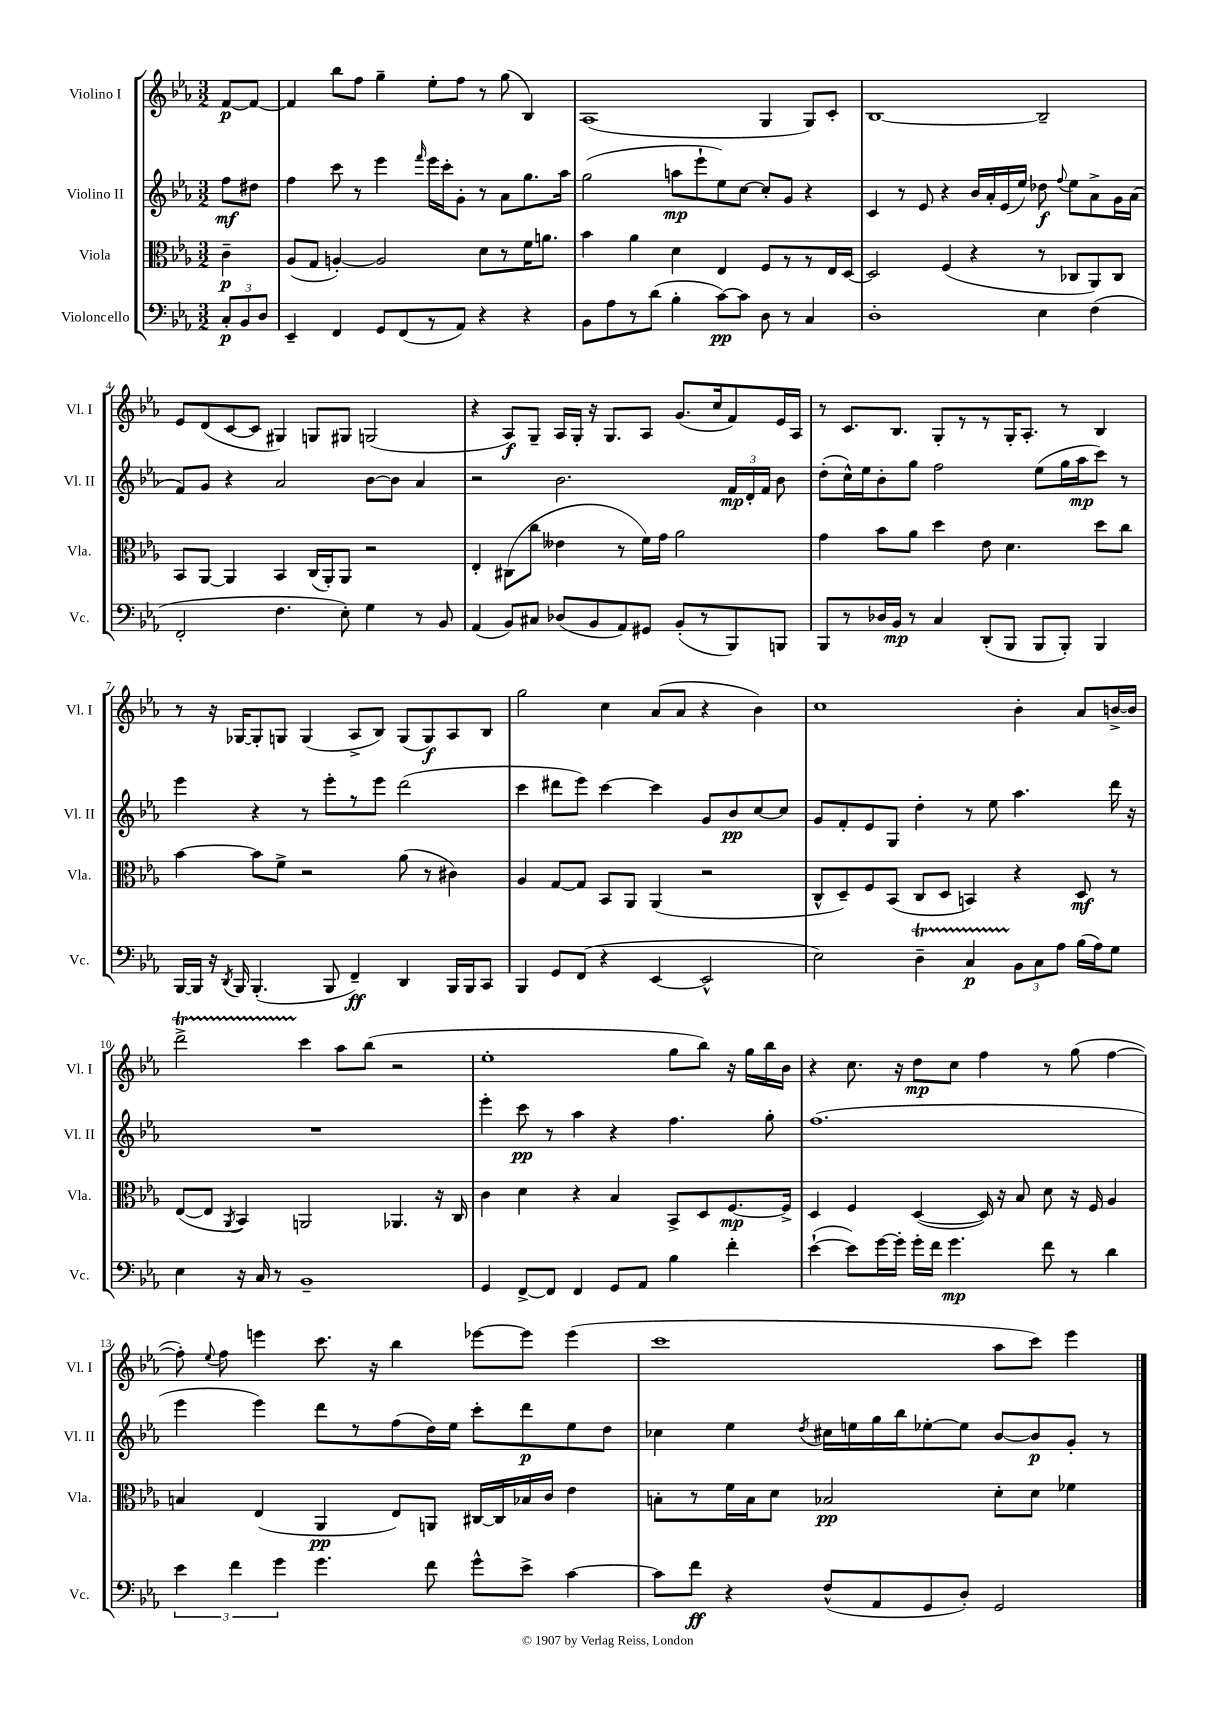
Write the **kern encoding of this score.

**kern	**kern	**kern	**kern
*staff4	*staff3	*staff2	*staff1
*clefF4	*clefC3	*clefG2	*clefG2
*k[b-e-a-]	*k[b-e-a-]	*k[b-e-a-]	*k[b-e-a-]
*M3/2	*M3/2	*M3/2	*M3/2
12C'/L	4c~\	8ff\L	[8f/L
12BB-/	.	.	.
.	.	8dd#\J	8f/_J
12D/J	.	.	.
=	=	=	=
4EE-~/	(8A-/L	4ff\	4f/]
.	8G/J	.	.
4FF/	[4A'/)	8ccc\	8bb-\L
.	.	8r	8ff\J
8GG/L	2A/]	4eee-\	4gg~\
(8FF/	.	.	.
.	.	16qqfff/	.
8r	.	16eee-\LL	8ee-'\L
.	.	16ccc'\J	.
8AA-/J)	.	8g'\J	8ff\J
4r	8d\L	8r	8r
.	8r	8a-\L	(8gg\
4r	16f\K	8.gg\	4B-/)
.	8.a\J	.	.
.	.	16aa-\Jk	.
=	=	=	=
8BB-\L	4b-\	(2gg\	(1A-
8A-\	.	.	.
8r	4a-\	.	.
(8d\J	.	.	.
4B-'\	4d\	8aa\L	.
.	.	8eee-`\	.
[8c\L)	4E-/	8ee-\)	.
8c\]J	.	[8cc\J	.
8D\	8F/L	8cc'/]L	4G/
8r	8r	8g/J	.
4C/	8r	4r	8G/L)
.	16E-/L	.	8c'/J
.	[16D/JJ	.	.
=	=	=	=
1D'	2D/]	4c/	[1B-
.	.	8r	.
.	.	8e-/	.
.	(4F/	4r	.
.	4r	16b-/LL	.
.	.	16a-'/	.
.	.	(16e-/	.
.	.	16ee-/JJ)	.
4E-\	8r	8dd-\	2B-~/]
.	.	8qqff/	.
.	8C-/L	8ee-\L	.
(4F\	8AA-/)	8a-^\	.
.	8C-/J	16g\L	.
.	.	(16a-\JJ	.
=	=	=	=
2FF'/	8BB-/L	8f/L)	8e-/L
.	[8AA-/J	8g/J	(8d/
.	4AA-/]	4r	[8c/
.	.	.	8c/]J
4.F\	4BB-/	2a-/	4G#/)
.	(16C/LL	.	8G/L
.	16AA-'/J)	.	.
8E-'\)	8AA-/J	.	8G#/J
4G\	2r	[8b-\L	(2G/
.	.	8b-\]J	.
8r	.	4a-/	.
8BB-/	.	.	.
=	=	=	=
(4AA-/	4E-'/	2r	4r
8BB-/L)	(8C#\L	.	8A-/L)
8C#/J	8cc\J	.	8G~/J
(8D-/L	4e--\	2.b-\	16A-/LL
.	.	.	16G'/JJ
8BB-/	.	.	16r
.	.	.	8.G/L
8AA-/)	8r	.	.
8GG#/J	16f\LL)	.	8A-/J
.	16g\JJ	.	.
(8BB-'/L	2a-\	.	(8.g/L
8r	.	.	.
.	.	.	16cc/k
8BBB-/)	.	24f/LL	8f/)
.	.	24d'/	.
.	.	24f/JJ	.
8BBB/J	.	8b-\	16e-/L
.	.	.	16A-/JJ
=	=	=	=
8BBB-/L	4g\	(8dd'\L	8r
8r	.	16cc^^\L)	8.c/L
.	.	16ee-\J	.
16D-/L	8b-\L	8b-'\	.
16BB-/JJ	.	.	8.B-/J
8r	8a-\J	8gg\J	.
4C/	4dd\	2ff\	8G'/L
.	.	.	8r
(8DD'/L	8e-\	.	8r
8BBB-/J	4.d\	.	16G'/K
.	.	.	8.A-'/J
8BBB-/L	.	(8ee-\L	.
8BBB-'/J)	.	16gg\L	8r
.	.	16aa-\J	.
4BBB-/	8dd\L	8ccc\J)	4B-/
.	8cc\J	8r	.
=	=	=	=
[16BBB-/LL	[4b-\	4eee-\	8r
16BBB-/]JJ	.	.	.
16r	.	.	16r
8qDD/	.	.	.
16BBB-/	.	.	[16G-/LK
(4.BBB-'/	8b-\]L	4r	8G-'/]
.	8f^\J	.	8G/J
.	2r	8r	(4G/
8BBB-/	.	8eee-'\L	.
4FF~/)	.	8r	8A-^/L
.	.	8eee-\J	8B-/J)
4DD/	(8a-\	(2ddd\	(8G/L
.	8r	.	8G/)
16BBB-/LL	4c#\)	.	8A-/
16BBB-/J	.	.	.
8CC/J	.	.	8B-/J
=	=	=	=
4BBB-/	4A-/	4ccc\	2gg\
8GG/L	[8G/L	8ddd#\L	.
(8FF/J	8G/]J	8eee-\J)	.
4r	8BB-/L	[4ccc\	4cc\
.	8AA-/J	.	.
[4EE-/	(4AA-/	4ccc\]	(8a-/L
.	.	.	8a-/J
2EE-^^/]	2r	8g/L	4r
.	.	8b-/	.
.	.	[8cc/	4b-\)
.	.	8cc/]J	.
=	=	=	=
2E-\)	8C^^/L	8g/L	1cc
.	8D~/)	8f'/	.
.	8F/	8e-/	.
.	(8BB-/J	8G/J	.
4D~\	8C/L	4dd'\	.
.	8D/J	.	.
4C/	4BB/)	8r	.
.	.	8ee-\	.
12BB-\L	4r	4.aa-\	4b-'\
12C\	.	.	.
12A-\J	.	.	.
(16B-\LL	8D/	.	8a-/L
16A-\J)	.	.	.
8G\J	8r	16ddd\	[16b^/L
.	.	16r	16b/]JJ
=	=	=	=
4E-\	([8E-/L	1.r	2ddd^\
.	8E-/]J	.	.
.	8qAA-/	.	.
16r	4BB-/)	.	.
16C/	.	.	.
8r	.	.	.
1BB-~	2AA/	.	4ccc\
.	.	.	8aa-\L
.	.	.	(8bb-\J
.	4.AA-/	.	2r
.	16r	.	.
.	16C/	.	.
=	=	=	=
4GG/	4c\	4eee-'\	1ee-'
[8FF^/L	4d\	8ccc\	.
8FF/]J	.	8r	.
4FF/	4r	4aa-\	.
8GG/L	4B-/	4r	.
8AA-/J	.	.	.
4B-\	8BB-^/L	4.ff\	8gg\L
.	8D/	.	8bb-\J)
4f'\	[8.F/	.	16r
.	.	.	16gg\LL
.	.	8gg'\	16bb-\
.	16F^/]Jk	.	16b-\JJ
=	=	=	=
([4e-`\	4D/	(1.ff	4r
8e-\]L)	4F/	.	8.cc\
[16g\L	.	.	.
16g'\]JJ	.	.	16r
16g'\LL	([4D/	.	8dd\L
16f\JJ	.	.	.
4.g\	.	.	8cc\J
.	16D/])	.	4ff\
.	16r	.	.
.	8B-/	.	.
8f\	8d\	.	8r
8r	16r	.	(8gg\
.	16F/	.	.
4d\	4A-/	.	[4ff\
=	=	=	=
6e-\	4B/	4eee-\	8ff'\])
.	.	.	8qqee-/
.	.	.	8ff\
6f\	.	.	.
.	(4E-/	4eee-\)	4eee\
6g\	.	.	.
4.g\	4AA-/	8ddd\L	8.ccc\
.	.	8r	.
.	.	.	16r
.	8E-/L)	(8ff\	4bb-\
8f\	8AA/J	16dd\L)	.
.	.	16ee-\JJ	.
8g^^\L	[16C#/LL	8ccc'\L	[8eee-\L
.	16C#/]	.	.
8e-^\J	16B-/	8ddd\	8eee-\]J
.	16c/JJ	.	.
[4c\	4e-\	8ee-\	(4eee-\
.	.	8dd\J	.
=	=	=	=
8c\]L	8B'\L	4cc-\	1ccc
8f\J	8r	.	.
4r	16f\L	4ee-\	.
.	16B\J	.	.
.	8d\J	.	.
.	.	8qdd/	.
(8F^^/L	2B-/	16cc#\LL	.
.	.	16ee\	.
8AA-/	.	16gg\	.
.	.	16bb-\J	.
8GG/	.	[8ee-'\	.
8D'/J)	.	8ee-\]J	.
2GG/	8d'\L	[8b-/L	8aa-\L
.	8d\J	8b-/]	8ccc\J)
.	4f-\	8g'/J	4eee-\
.	.	8r	.
==	==	==	==
*-	*-	*-	*-
